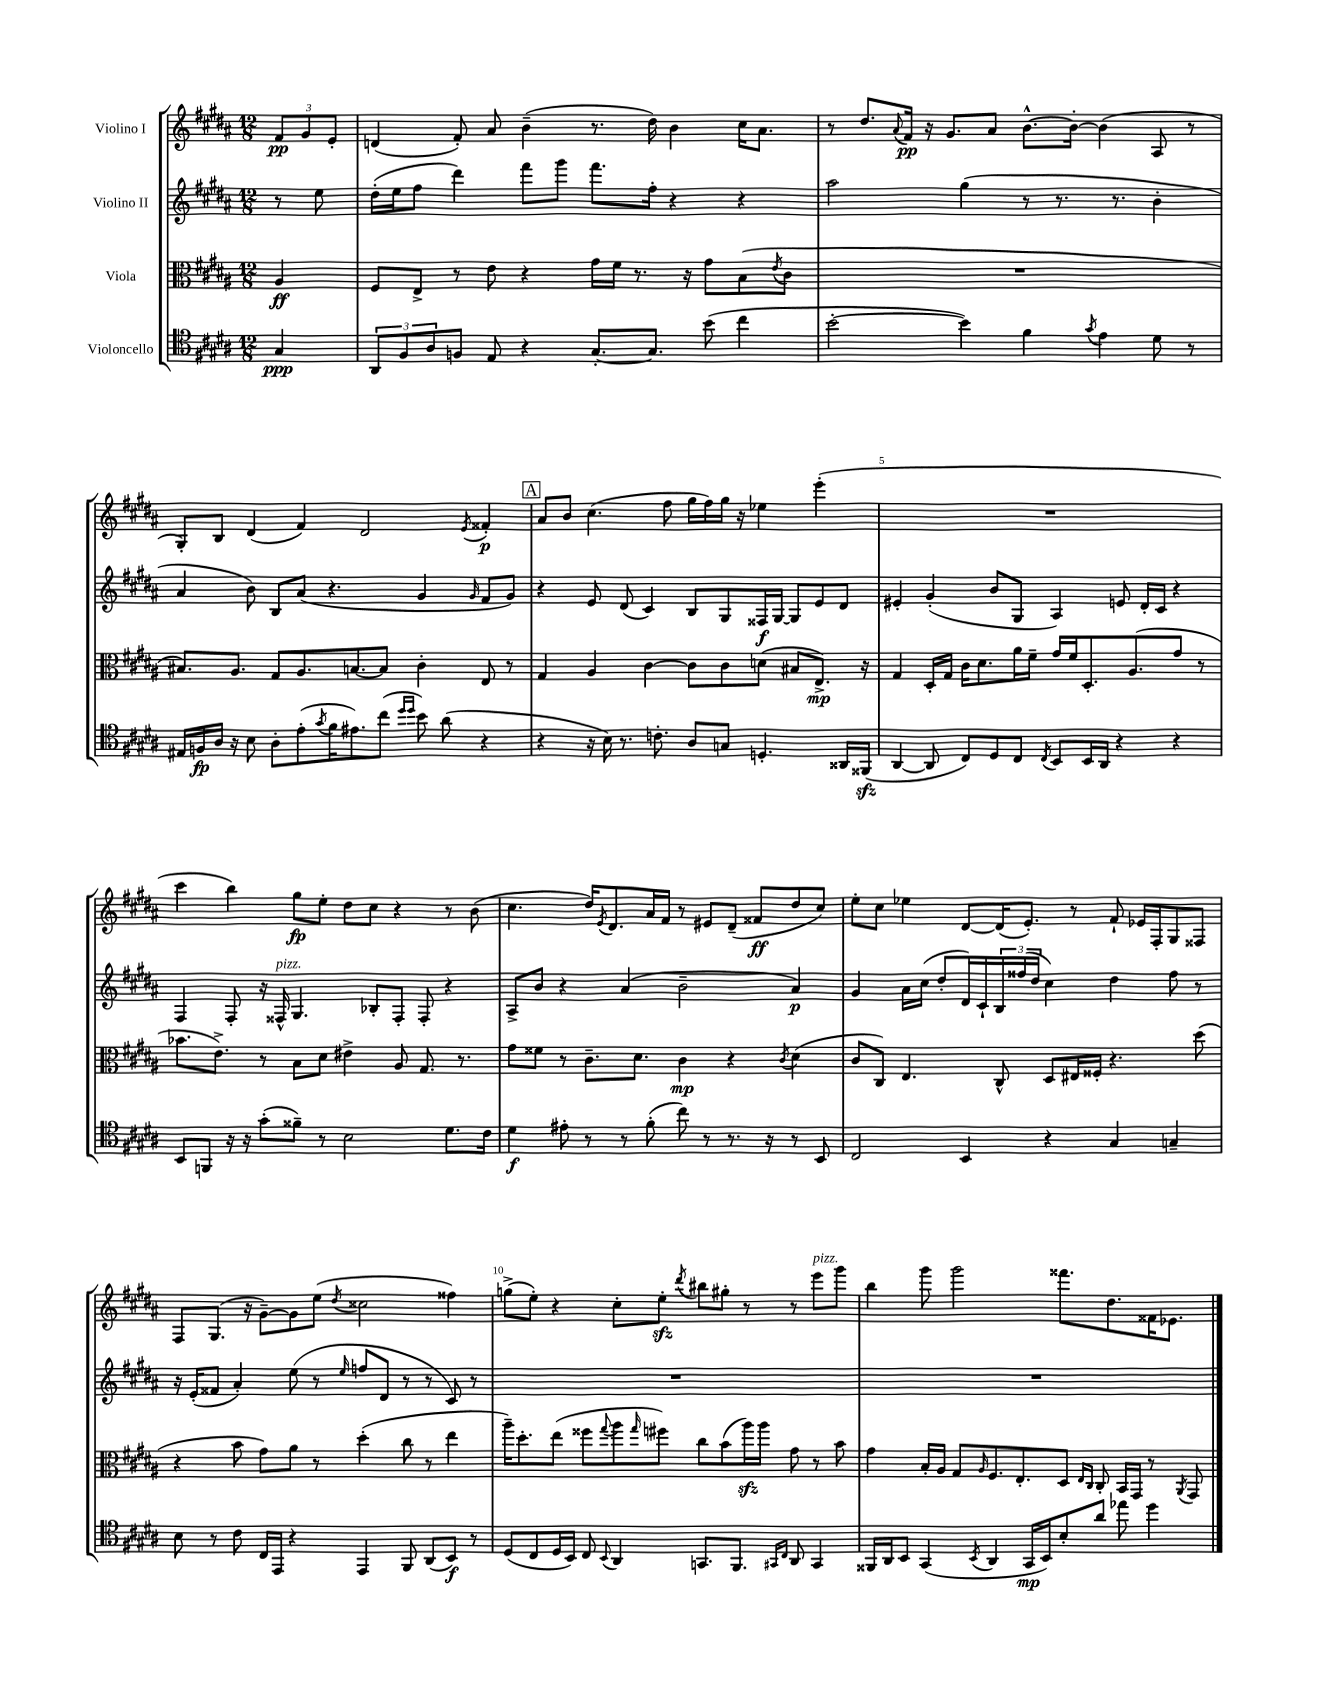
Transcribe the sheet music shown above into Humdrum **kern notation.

**kern	**dynam	**kern	**dynam	**kern	**dynam	**kern	**dynam
*part4	*part4	*part3	*part3	*part2	*part2	*part1	*part1
*staff4	*staff4	*staff3	*staff3	*staff2	*staff2	*staff1	*staff1
*I"Violoncello	*	*I"Viola	*	*I"Violino II	*	*I"Violino I	*
*clefC4	*	*clefC3	*	*clefG2	*	*clefG2	*
*k[f#c#g#d#a#]	*	*k[f#c#g#d#a#]	*	*k[f#c#g#d#a#]	*	*k[f#c#g#d#a#]	*
*M12/8	*	*M12/8	*	*M12/8	*	*M12/8	*
=	=	=	=	=	=	=	=
4G#/	ppp	4A#/	ff	8r	.	12f#/L	pp
.	.	.	.	.	.	12g#/	.
.	.	.	.	8ee\	.	.	.
.	.	.	.	.	.	12e'/J	.
=1	=1	=1	=1	=1	=1	=1	=1
12AA#/L	.	8F#/L	.	(16dd#'\LL	.	(4dn/	.
.	.	.	.	16ee\J	.	.	.
12F#/	.	.	.	.	.	.	.
.	.	8E^/J	.	8ff#\J	.	.	.
12A#/	.	.	.	.	.	.	.
8Fn/J	.	8r	.	4ddd#\)	.	8f#'/)	.
8E/	.	8e\	.	.	.	8a#/	.
4r	.	4r	.	8fff#\L	.	(4b~\	.
.	.	.	.	8ggg#\J	.	.	.
[8.G#'/L	.	16g#\LL	.	8.fff#\L	.	8.r	.
.	.	16f#\JJ	.	.	.	.	.
.	.	8.r	.	.	.	.	.
8.G#/J]	.	.	.	16ff#'\Jk	.	16dd#\)	.
.	.	.	.	4r	.	4b\	.
.	.	16r	.	.	.	.	.
(8b\	.	8g#\L	.	.	.	.	.
4cc#\	.	(8B\	.	4r	.	16cc#\KL	.
.	.	.	.	.	.	8.a#\J	.
.	.	8qe/	.	.	.	.	.
.	.	8c#\J	.	.	.	.	.
=2	=2	=2	=2	=2	=2	=2	=2
[2b'\	.	1.r	.	2aa#\	.	8r	.
.	.	.	.	.	.	8.dd#/L	.
.	.	.	.	.	.	8qqa#/	.
.	.	.	.	.	.	16f#/Jk	pp
.	.	.	.	.	.	16r	.
.	.	.	.	.	.	8.g#/L	.
4b\])	.	.	.	(4gg#\	.	.	.
.	.	.	.	.	.	8a#/J	.
4f#\	.	.	.	8r	.	[8.b^^\L	.
.	.	.	.	8.r	.	.	.
.	.	.	.	.	.	16b'\Jk_	.
8qg#/	.	.	.	.	.	.	.
4e\	.	.	.	.	.	(4b\]	.
.	.	.	.	8.r	.	.	.
8d#\	.	.	.	4b'\	.	8A#/	.
8r	.	.	.	.	.	8r	.
!!LO:LB:g=z
=3	=3	=3	=3	=3	=3	=3	=3
16E#X/LL	.	8.B#X/L)	.	4a#/	.	8G#'/L)	.
16Fn/	fp	.	.	.	.	.	.
16A#/JJ	.	.	.	.	.	8B/J	.
16r	.	8.A#/J	.	.	.	.	.
8B\	.	.	.	8b\)	.	(4d#/	.
8A#'\L	.	8G#/L	.	8B/L	.	.	.
(8e'\	.	8.A#/	.	(8a#/J	.	4f#/)	.
8qg#/	.	.	.	.	.	.	.
16f#\K	.	.	.	4.r	.	.	.
8.e#X\)	.	[8.Bn/	.	.	.	.	.
.	.	.	.	.	.	2d#/	.
(8cc#\J	.	8B/J]	.	.	.	.	.
16qqdd#/LL	.	.	.	.	.	.	.
16qqdd#/JJ	.	.	.	.	.	.	.
8b\)	.	4c#'\	.	4g#/	.	.	.
(8a#\	.	.	.	.	.	.	.
.	.	.	.	16qqg#/	.	8qe/	.
4r	.	8E/	.	8f#/L	.	4f##X'/	p
.	.	8r	.	8g#/J)	.	.	.
!!LO:REH:place=s1:t=A
=4	=4	=4	=4	=4	=4	=4	=4
4r	.	4G#/	.	4r	.	8a#/L	.
.	.	.	.	.	.	8b/J	.
16r	.	4A#/	.	8e/	.	(4.cc#\	.
16B\)	.	.	.	.	.	.	.
8.r	.	.	.	(8d#/	.	.	.
.	.	[4c#\	.	4c#/)	.	.	.
8.cn'\	.	.	.	.	.	.	.
.	.	.	.	.	.	8ff#\	.
8A#/L	.	8c#\L]	.	8B/L	.	16gg#\LL	.
.	.	.	.	.	.	16ff#\)	.
8Gn/J	.	8c#\	.	8G#/	.	16gg#\JJ	.
.	.	.	.	.	.	16r	.
4.Dn'/	.	(8dn\J	.	16F##X/L	f	4ee-X\	.
.	.	.	.	[16G#/JJ	.	.	.
.	.	8B#X/L	.	8G#/L]	.	.	.
.	.	8.E^/J)	mp	8e/	.	(4eee'\	.
16AA##X/LL	.	.	.	8d#/J	.	.	.
(16FF##Xzz/JJ	.	16r	.	.	.	.	.
=5	=5	=5	=5	=5	=5	=5	=5
[4AA#/	.	4G#/	.	4e#X'/	.	1.r	.
8AA#/]	.	16D#'/LL	.	(4g#'/	.	.	.
.	.	16G#/JJ	.	.	.	.	.
8C#/L)	.	16c#\KL	.	.	.	.	.
.	.	8.d#\	.	.	.	.	.
8D#/	.	.	.	8b/L	.	.	.
8C#/J	.	16a#\L	.	8G#/J	.	.	.
.	.	16f#~\JJ	.	.	.	.	.
8qC#/	.	.	.	.	.	.	.
8BB/L	.	16g#/LL	.	4A#/)	.	.	.
.	.	16f#/J	.	.	.	.	.
16BB/L	.	8.D#'/	.	.	.	.	.
16AA#/JJ	.	.	.	.	.	.	.
4r	.	.	.	8en/	.	.	.
.	.	(8.A#/	.	.	.	.	.
.	.	.	.	16d#'/LL	.	.	.
.	.	.	.	16c#/JJ	.	.	.
4r	.	8g#/J	.	4r	.	.	.
.	.	8r	.	.	.	.	.
!!LO:LB:g=z
=6	=6	=6	=6	=6	=6	=6	=6
8BB/L	.	8.b-X\L	.	4F#/	.	4ccc#\	.
8FFn/J	.	.	.	.	.	.	.
.	.	8.e^\J)	.	.	.	.	.
16r	.	.	.	8F#'/	.	4bb\)	.
16r	.	.	.	.	.	.	.
(8g#'\L	.	8r	.	16r	.	.	.
!	!	!	!	!LO:TX:a:i:t=pizz.	!	!	!
.	.	.	.	16F##X^^/	.	.	.
8f##X~\J)	.	8B\L	.	4.G#/	.	8gg#\L	fp
8r	.	8d#\J	.	.	.	8ee'\J	.
2B\	.	4e#X^\	.	.	.	8dd#\L	.
.	.	.	.	8B-X'/L	.	8cc#\J	.
.	.	8A#/	.	8F##'/J	.	4r	.
.	.	8.G#/	.	8F##'/	.	.	.
8.d#\L	.	.	.	4r	.	8r	.
.	.	8.r	.	.	.	.	.
.	.	.	.	.	.	(8b\	.
16c#\Jk	.	.	.	.	.	.	.
=7	=7	=7	=7	=7	=7	=7	=7
4d#\	f	8g#\L	.	8A#^/L	.	4.cc#\	.
.	.	8f##X\J	.	8b/J	.	.	.
8e#X'\	.	8r	.	4r	.	.	.
8r	.	8.c#~\L	.	.	.	16dd#/KL)	.
.	.	.	.	.	.	8qe/	.
.	.	.	.	.	.	8.d#/	.
8r	.	.	.	(4a#/	.	.	.
.	.	8.d#\J	.	.	.	.	.
(8f#'\	.	.	.	.	.	16a#/L	.
.	.	.	.	.	.	16f#/JJ	.
8cc#\)	.	4c#\	mp	2b~\	.	8r	.
8r	.	.	.	.	.	8e#X/L	.
8.r	.	4r	.	.	.	(8d#~/J	.
.	.	.	.	.	.	8f##X/L	ff
16r	.	.	.	.	.	.	.
.	.	8qc#/	.	.	.	.	.
8r	.	(4d#\	.	4a#/)	p	8dd#/	.
8BB/	.	.	.	.	.	8cc#/J)	.
=8	=8	=8	=8	=8	=8	=8	=8
2C#/	.	8c#/L	.	4g#/	.	8ee'\L	.
.	.	8C#/J)	.	.	.	8cc#\J	.
.	.	4.E/	.	16a#\LL	.	4ee-X\	.
.	.	.	.	(16cc#\JJ	.	.	.
.	.	.	.	8dd#'/L	.	.	.
4BB/	.	.	.	16d#/L)	.	[8d#/L	.
.	.	.	.	16c#`/	.	.	.
.	.	8C#^^/	.	24B/	.	(16d#/K]	.
.	.	.	.	(24ff##X/	.	.	.
.	.	.	.	.	.	8.e'/J)	.
.	.	.	.	24dd#/JJ	.	.	.
4r	.	8D#/L	.	4cc#\)	.	.	.
.	.	16E#X/L	.	.	.	8r	.
.	.	16F##X'/JJ	.	.	.	.	.
4G#/	.	4.r	.	4dd#\	.	8f#`/	.
.	.	.	.	.	.	16e-X/LL	.
.	.	.	.	.	.	16F#'/J	.
4Gn~/	.	.	.	8ff##\	.	8G#/	.
.	.	(8dd#\	.	8r	.	8F##X/J	.
!!LO:LB:g=z
=9	=9	=9	=9	=9	=9	=9	=9
8B\	.	4r	.	16r	.	8F#/L	.
.	.	.	.	(16e'/KL	.	.	.
8r	.	.	.	8f##X/J	.	(8.G#/J	.
8c#\	.	8b\	.	4a#'/)	.	.	.
.	.	.	.	.	.	16r	.
16C#/LL	.	8g#\L)	.	.	.	[8g#~\L)	.
16EE/JJ	.	.	.	.	.	.	.
4r	.	8a#\J	.	(8ee\	.	8g#\]	.
.	.	8r	.	8r	.	(8ee\J	.
.	.	.	.	16qqee/	.	8qdd#/	.
4EE/	.	(4dd#'\	.	8ffn/L	.	2cc##X\	.
.	.	.	.	8d#/J	.	.	.
8FF#/	.	8cc#\	.	8r	.	.	.
(8AA#/L	.	8r	.	8r	.	.	.
8BB/J)	f	4ee\	.	8c#/)	.	4ff##X\)	.
8r	.	.	.	8r	.	.	.
=10	=10	=10	=10	=10	=10	=10	=10
(8D#/L	.	16aa#~\KL)	.	1.r	.	(8ggn^\L	.
.	.	8.dd#'\	.	.	.	.	.
8C#/	.	.	.	.	.	8ee'\J)	.
16D#/L	.	(8ee\J	.	.	.	4r	.
16BB/JJ)	.	.	.	.	.	.	.
8C#/	.	8ff##X\L	.	.	.	.	.
8qqBB/	.	8qqgg#/	.	.	.	.	.
4AA#/	.	8aa#\	.	.	.	8cc#'\L	.
.	.	16qqgg#/	.	.	.	.	.
.	.	8ff#X\J)	.	.	.	8eezz'\J	.
.	.	.	.	.	.	8qddd#/	.
8.GGn/L	.	8cc#\L	.	.	.	8bb#X\L	.
.	.	(8b\	.	.	.	8gg#X'\J	.
8.FF#/J	.	.	.	.	.	.	.
.	.	16aa#zz\L)	.	.	.	8r	.
.	.	16aa#\JJ	.	.	.	.	.
16qqGG#X/LL	.	.	.	.	.	.	.
16qqC#/JJ	.	.	.	.	.	.	.
8AA#/	.	8g#\	.	.	.	8r	.
!	!	!	!	!	!	!LO:TX:a:i:t=pizz.	!
4GG#/	.	8r	.	.	.	8eee\L	.
.	.	8b\	.	.	.	8ggg#\J	.
=11	=11	=11	=11	=11	=11	=11	=11
16FF##X/LL	.	4g#\	.	1.r	.	4bb\	.
16AA#/J	.	.	.	.	.	.	.
8BB/J	.	.	.	.	.	.	.
(4GG#/	.	16B'/LL	.	.	.	8ggg#\	.
.	.	16A#/JJ	.	.	.	.	.
.	.	8G#/L	.	.	.	2ggg#\	.
8qBB/	.	16qqA#/	.	.	.	.	.
4AA#/	.	8.F#/	.	.	.	.	.
.	.	8.E'/	.	.	.	.	.
16GG#/LL	mp	.	.	.	.	.	.
16BB/J)	.	.	.	.	.	.	.
8B'/	.	8D#/J	.	.	.	8.fff##X\L	.
.	.	16qqE/LL	.	.	.	.	.
.	.	16qqC#/JJ	.	.	.	.	.
8a#/J	.	8C#'/	.	.	.	.	.
.	.	.	.	.	.	8.dd#\	.
8ee-X\	.	16BB/LL	.	.	.	.	.
.	.	16GG#/JJ	.	.	.	.	.
4dd#\	.	8r	.	.	.	16f##X\K	.
.	.	.	.	.	.	8.e-X\J	.
.	.	8qAA#/	.	.	.	.	.
.	.	8GG#/	.	.	.	.	.
==	==	==	==	==	==	==	==
*-	*-	*-	*-	*-	*-	*-	*-
